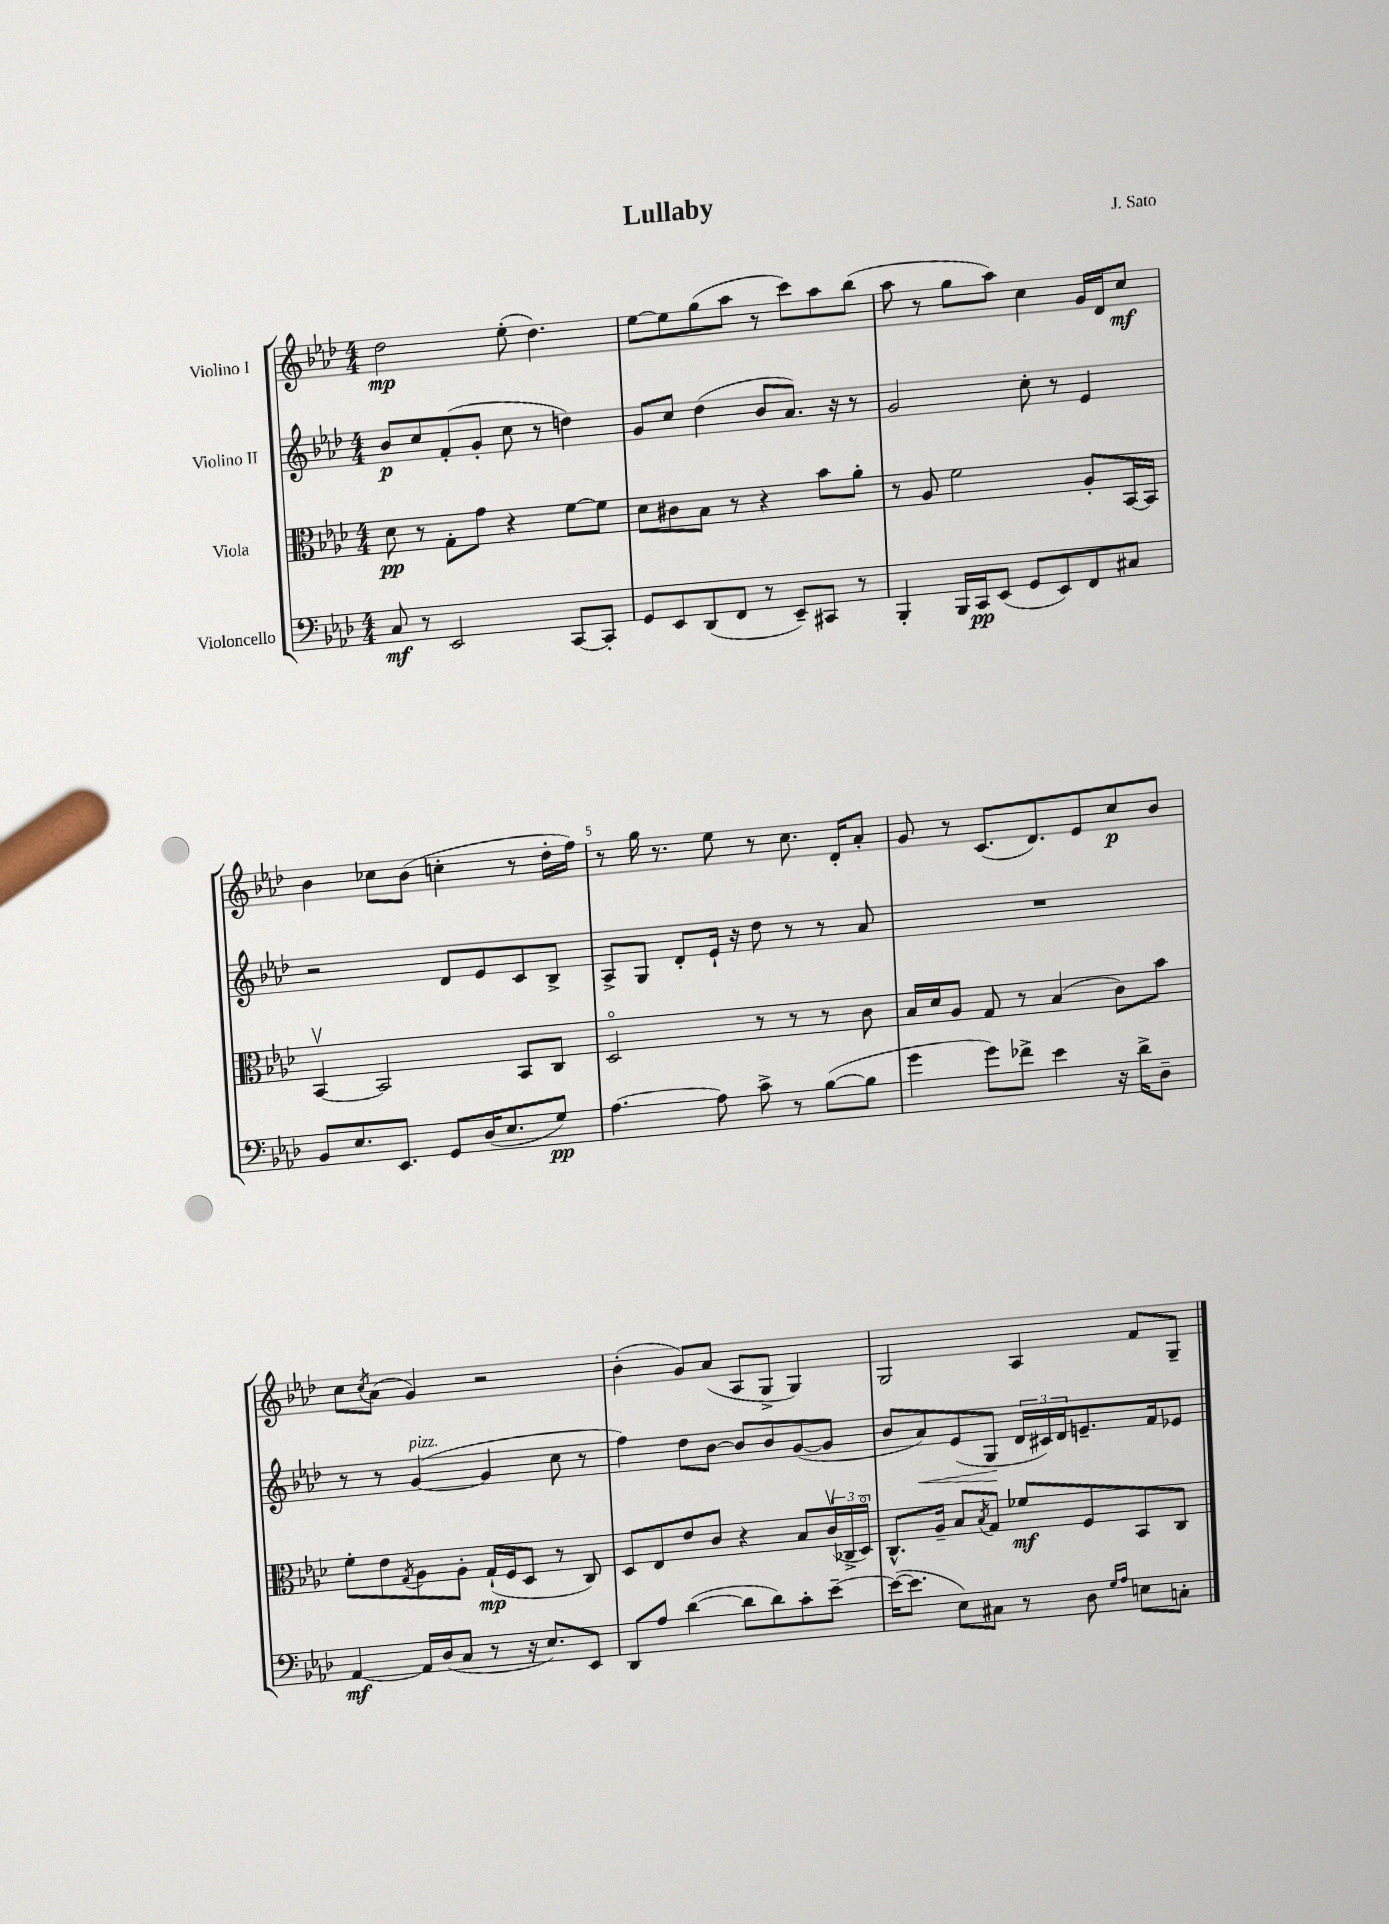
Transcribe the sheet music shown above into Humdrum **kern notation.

**kern	**kern	**kern	**kern
*staff4	*staff3	*staff2	*staff1
*clefF4	*clefC3	*clefG2	*clefG2
*k[b-e-a-d-]	*k[b-e-a-d-]	*k[b-e-a-d-]	*k[b-e-a-d-]
*M4/4	*M4/4	*M4/4	*M4/4
8C	8d-	8b-	2dd-
8r	8r	8cc	.
2EE-	8G'	(8f'	.
.	8g	8g'	.
.	4r	8cc	(8ee-'
.	.	8r	4.dd-)
[8CC	[8f	4dd)	.
8CC']	8f]	.	.
=	=	=	=
8GG	8d-	8g	[8ee-
8EE-	8c#	8cc	8ee-]
(8DD-	8B-	(4dd-	(8gg
8FF	8r	.	8aa-
8r	4r	8b-	8r
8EE-~)	.	8.a-)	8ccc)
8CC#	8b-	.	8aa-
.	.	16r	.
8r	8a-'	8r	(8bb-
=	=	=	=
4BBB-'	8r	2g	8aa-
.	8A-	.	8r
16BBB-	2f	.	8gg
16CC	.	.	.
(8EE-	.	.	8aa-)
8GG	.	8cc'	4cc
8EE-)	.	8r	.
8FF	8A-'	4e-	16g
.	.	.	16d-
8C#	[16BB-	.	8cc
.	16BB-]	.	.
=	=	=	=
8BB-	[4BB-v	2r	4b-
8.E-	.	.	.
.	2BB-]	.	8cc-
8.EE-	.	.	.
.	.	.	(8b-
8GG	.	8d-	4cc'
(16D-	.	8e-	.
8.E-	.	.	.
.	8BB-	8c	8r
8G)	8C	8B-^	16dd-'
.	.	.	16ff)
=	=	=	=
[4.A-	2D-o	8A-^	8r
.	.	8G	16gg
.	.	.	8.r
.	.	8d-'	.
8A-]	.	16e-`	8ee-
.	.	16r	.
8c^	8r	8dd-	8r
8r	8r	8r	8.cc
([8B-	8r	8r	.
.	.	.	16d-'
8B-]	8c	8a-	8a-'
=	=	=	=
4g	16B-	1r	8g
.	16d-	.	.
.	8A-	.	8r
8g)	8G	.	(8.c
8f-^	8r	.	.
.	.	.	8.d-)
4e-	(4B-	.	.
.	.	.	8e-
16r	8c)	.	8cc
16d-^	.	.	.
8D-~	8b-	.	8b-
=	=	=	=
[4AA-	8f'	8r	8cc
.	.	.	8qcc
.	8e-	8r	(8a-
.	8qG	.	.
16AA-]	8A-	([4g	4g)
(16D-	.	.	.
8C	8A-'	.	.
8r	(16G`	4g]	2r
.	16F	.	.
16r	8D-	.	.
8.E-)	.	.	.
.	8r	8cc	.
8EE-	8C)	8r	.
=	=	=	=
8DD-	8D-	4ff)	(4b-'
8A-	8E-	.	.
([4d-	8e-	8dd-	8g)
.	8c	[8b-	(8a-
8d-]	4r	8b-]	8A-
8d-)	.	8b-	8G^
8c'	8B-	([8g	4G)
[8e-~	(24cv	8g]	.
.	24C-^	.	.
.	24D-o)	.	.
=	=	=	=
(16e-_	8.C^^	8b-	2G
8.e-]	.	.	.
.	.	8a-)	.
.	16A-~	.	.
8E-)	8B-	(8e-	.
.	8qB-	.	.
8C#	8G	8G	.
8r	8f-	24d-	4A-
.	.	24c#)	.
.	.	24d-	.
8D-	8F	8.e~	.
16qqG	.	.	.
16qqA-	.	.	.
8E	8BB-	.	8f
.	.	16f	.
8C'	8C	8e-	8G~
==	==	==	==
*-	*-	*-	*-
